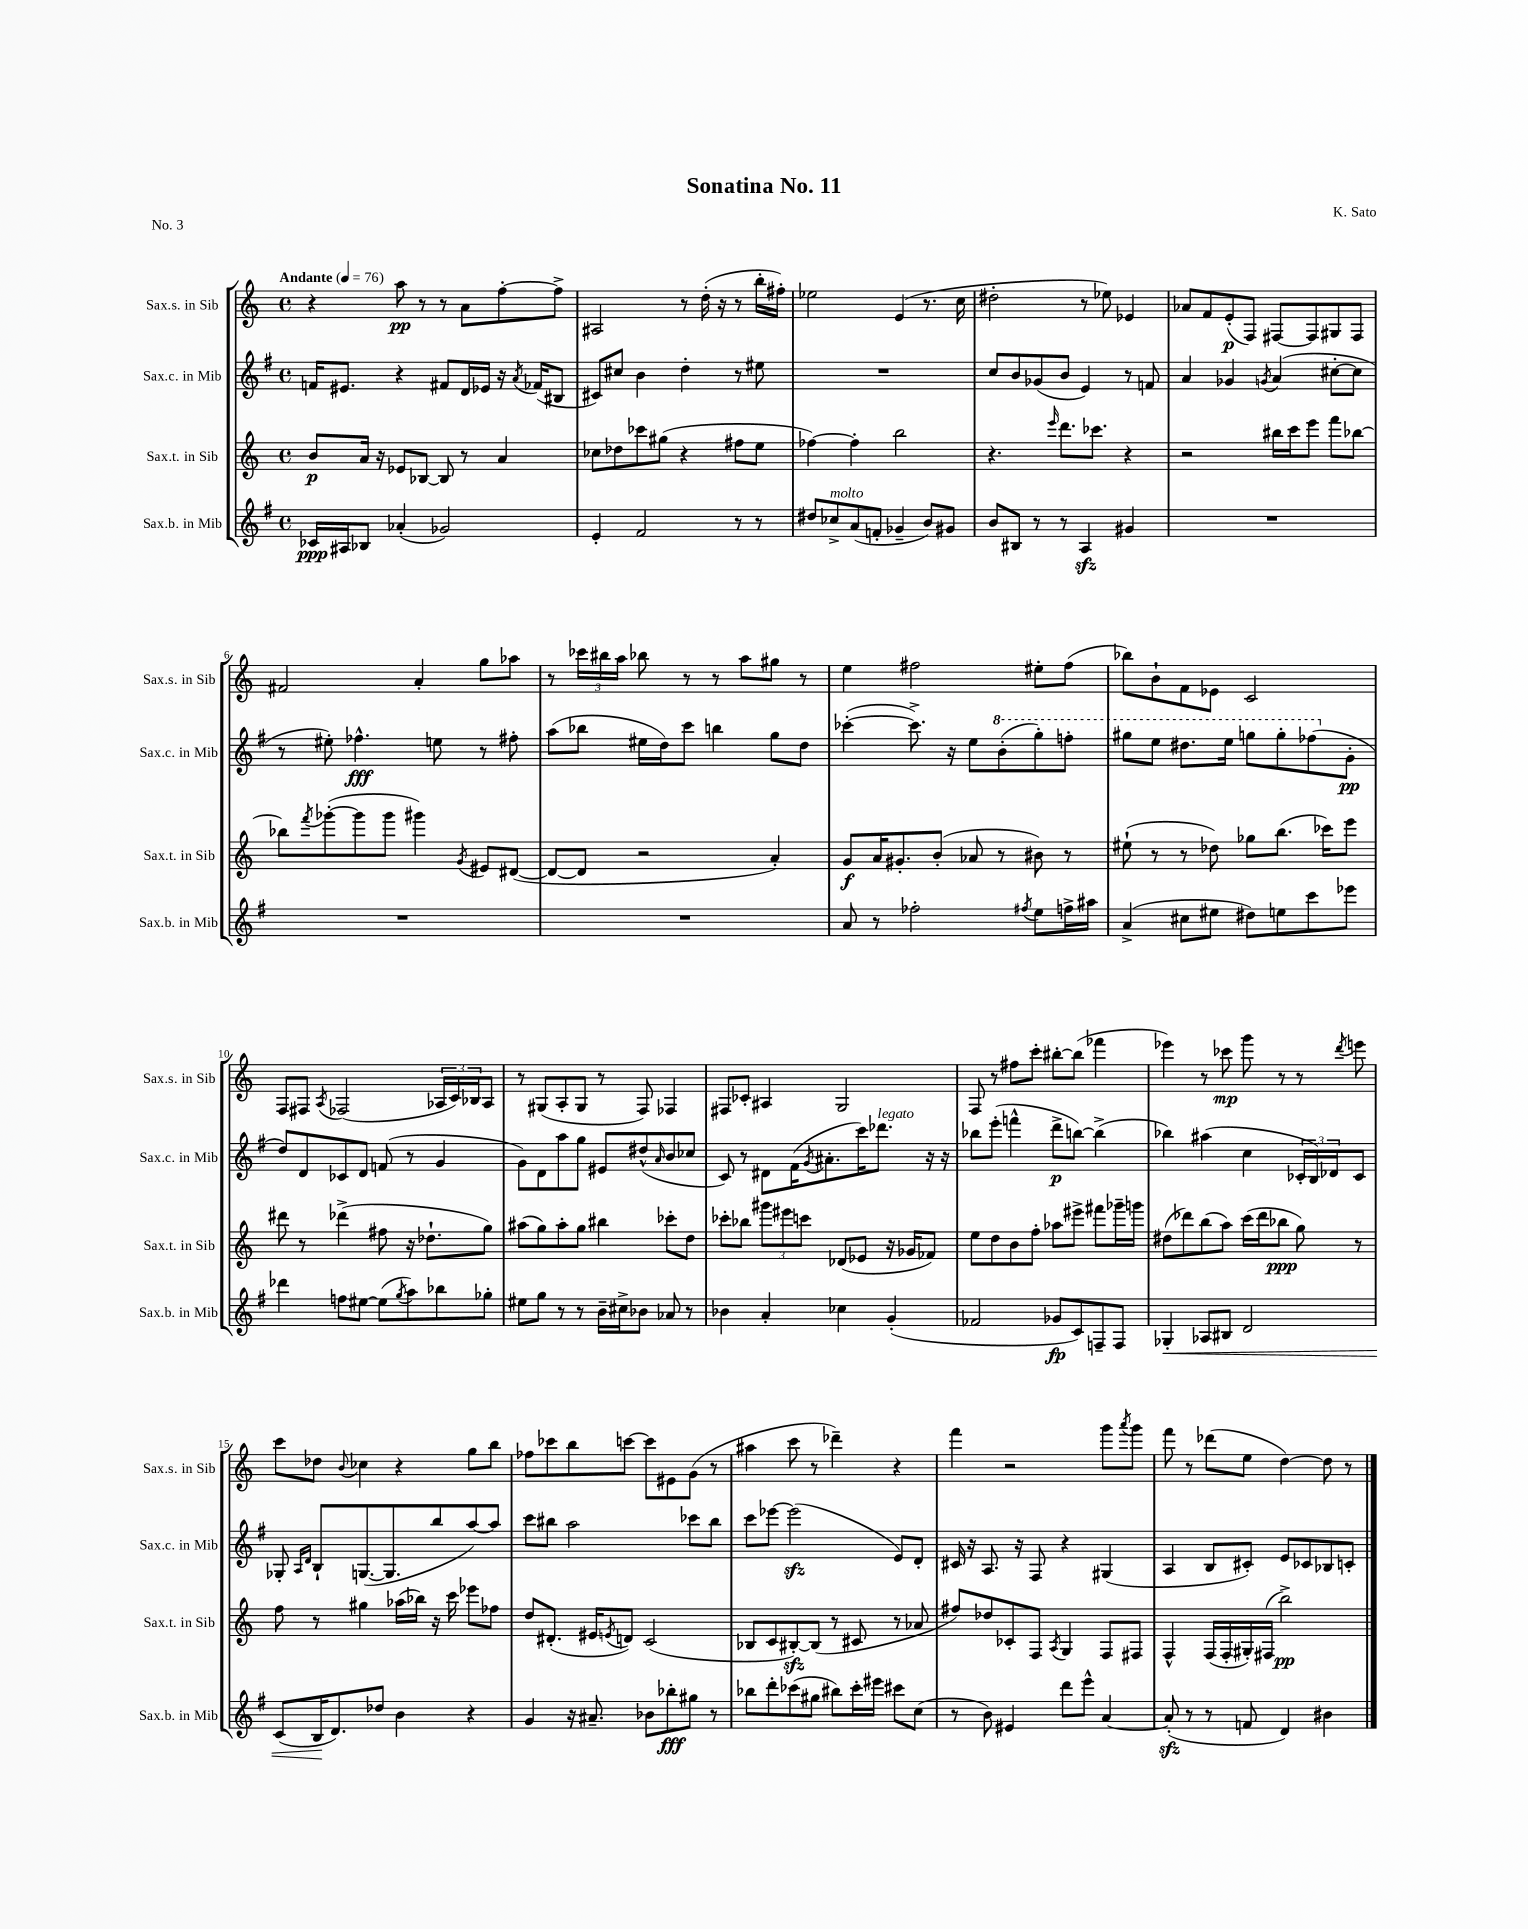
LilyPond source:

\header { title = "Sonatina No. 11" composer = "K. Sato" piece = "No. 3" }
<<
\new StaffGroup <<
\new Staff = "s0" \with { instrumentName = "Sax.s. in Sib" shortInstrumentName = "Sax.s. in Sib" } {
    \clef treble \key c \major \defaultTimeSignature \time 4/4 \tempo "Andante" 4 = 76
    r4 a''8\pp r8 r8 a'8 f''8~-. f''8-> |
    ais2 r8 d''16-.( r16 r8 b''16-. fis''16-.) |
    ees''2 e'4( r8. c''16 |
    dis''2-. r8 ees''8) ees'4 |
    aes'8 f'8 e'8-.\p( f8) fis8~ fis8 gis8 fis8 |
    fis'2 a'4-. g''8 aes''8 |
    r8 \tuplet 3/2 { ces'''16 bis''16 a''16 } bes''8 r8 r8 a''8 gis''8 r8 |
    e''4 fis''2 eis''8-. fis''8( |
    bes''8) b'8-! f'8 ees'8 c'2 |
    f8 fis8 \acciaccatura { a8 } fes2( \tuplet 3/2 { aes16 c'16) bes16 } aes8 |
    r8 gis8( a8-. gis8 r8 f8) fes4 |
    fis8 ces'8-. ais4 g2 |
    f8 r8 fis''8 c'''8-. bis''8~-. bis''8( fes'''4 |
    ees'''4) r8 ces'''8\mp g'''8 r8 r8 \acciaccatura { d'''8 } e'''8 |
    c'''8 des''8 \appoggiatura { b'8 } ces''4 r4 g''8 b''8 |
    fes''8 ces'''8 b''8 c'''8~ c'''8 eis'8 g'8( r8 |
    ais''4 c'''8 r8 des'''4--) r4 |
    f'''4 r2 g'''8 \acciaccatura { a'''8 } g'''8 |
    f'''8 r8 des'''8( e''8 d''4~) d''8 r8 \bar "|." |
}
\new Staff = "s1" \with { instrumentName = "Sax.c. in Mib" shortInstrumentName = "Sax.c. in Mib" } {
    \clef treble \key g \major \defaultTimeSignature \time 4/4
    f'16 eis'8. r4 fis'8 d'16 ees'16 r16 \acciaccatura { a'8 } fes'16( bis8 |
    cis'8) cis''8 b'4 d''4-. r8 eis''8 |
    R1 |
    c''8 b'8 ges'8( b'8 e'4) r8 f'8 |
    a'4 ges'4 \acciaccatura { g'8 } a'4( cis''8~-. cis''8 |
    r8 eis''8-.) fes''4.-^\fff e''8 r8 fis''8-. |
    a''8( bes''8 eis''16 d''16) c'''8 b''4 g''8 d''8 |
    ces'''4~-.( ces'''8.->) r16 e''8 \ottava #1 b''8-.( g'''8-.) f'''8-. |
    gis'''8 e'''8 dis'''8. e'''16 g'''8 g'''8-. fes'''8( \ottava #0 g'8-.\pp |
    d''8) d'8 ces'8 d'8 f'8( r8 g'4 |
    g'8) d'8 a''8 g''8 eis'8 dis''8-^( \grace { a'16 } b'8 ces''8 |
    c'8) r8 dis'8 fis'16( \acciaccatura { g'8 } ais'8.-. c'''16) des'''8.^\markup { \italic "legato" } r16 r16 |
    bes''8 e'''8-.( f'''4-^ d'''8->\p b''8~) b''4->( |
    bes''4) ais''4( c''4 \tuplet 3/2 { ces'16-. b16) des'16 } ces'8 |
    ges8-. \grace { a16 d'16 } b8-! g8.~( g8. b''8 a''8~) a''8 |
    c'''8 bis''8 a''2 ces'''8 bis''8 |
    c'''8 ees'''8~ ees'''2\sfz( e'8) d'8-. |
    cis'16 r16 a8. r16 fis8 r4 gis4( |
    a4 b8 cis'8-.) e'8 ces'8 bes8 c'8-. \bar "|." |
}
\new Staff = "s2" \with { instrumentName = "Sax.t. in Sib" shortInstrumentName = "Sax.t. in Sib" } {
    \clef treble \key c \major \defaultTimeSignature \time 4/4
    b'8\p a'16 r16 ees'8 bes8~ bes8 r8 a'4 |
    ces''8 des''8 ces'''8 gis''8( r4 fis''8 e''8 |
    fes''4~) fes''4-. b''2 |
    r4. \grace { e'''16 } d'''8. ces'''8. r4 |
    r2 bis''16 c'''16 e'''8 f'''8 bes''8~ |
    bes''8 \acciaccatura { f'''8 } ges'''8~-.( ges'''8 ges'''8 gis'''4) \acciaccatura { g'8 } eis'8 dis'8~( |
    dis'8~ dis'8 r2 a'4-.) |
    g'8\f a'16 gis'8.-. b'8-.( aes'8 r8 bis'8) r8 |
    eis''8-!( r8 r8 des''8) ges''8 b''8.( ces'''16) e'''8 |
    dis'''8 r8 des'''4->( fis''8 r16 des''8.-! g''8) |
    ais''8( g''8) ais''8-. g''8 bis''4 ces'''8-. d''8 |
    ces'''8-. bes''8 \tuplet 3/2 { gis'''8 eis'''8 c'''8 } des'8( ees'8 r16 ges'16 fes'8) |
    e''8 d''8 b'8 f''8-. aes''8 eis'''8-> fis'''8 ges'''16-- g'''16 |
    dis''8( des'''8) b''8( a''8) c'''16( des'''16 bes''8\ppp g''8) r8 |
    f''8 r8 gis''4 aes''16( bes''16) r16 c'''16 ees'''8 fes''8 |
    d''8 dis'8.-.( eis'16 \acciaccatura { e'8 } d'8) c'2( |
    bes8 c'8 bis8~-.\sfz) bis8( r8 cis'8 r8 aes'8 |
    fis''8) des''8 ces'8-. f8 \acciaccatura { a8 } g4 f8 fis8 |
    f4-^ f16( f16-. gis16-.) fis16( b''2->\pp) \bar "|." |
}
\new Staff = "s3" \with { instrumentName = "Sax.b. in Mib" shortInstrumentName = "Sax.b. in Mib" } {
    \clef treble \key g \major \defaultTimeSignature \time 4/4
    ces'16\ppp ais16 bes8 aes'4-.( ges'2) |
    e'4-. fis'2 r8 r8 |
    dis''8 ces''8->^\markup { \italic "molto" } a'8( f'8-. ges'4-- b'8) gis'8 |
    b'8 bis8 r8 r8 a4\sfz gis'4 |
    R1 |
    R1 |
    R1 |
    a'8 r8 fes''2-. \acciaccatura { fis''8 } e''8 f''16-> ais''16 |
    a'4->( cis''8 eis''8 dis''8) e''8 c'''8 ees'''8 |
    des'''4 f''8 eis''8~ eis''8( \acciaccatura { g''8 } a''8) bes''8 ges''8-. |
    eis''8 g''8 r8 r8 b'16-- cis''16-> bes'8 aes'8 r8 |
    bes'4 a'4-. ces''4 g'4-.( |
    fes'2 ges'8\fp c'8) f8-- f8 |
    ges4-.\< aes8 bis8 d'2 |
    c'8( b16\! d'8.) des''8 b'4 r4 |
    g'4 r16 ais'8.-- bes'8 bes''8-.\fff gis''8 r8 |
    bes''8 d'''8-. ces'''8( gis''8 bis''8) ces'''16-. eis'''16 cis'''8 c''8( |
    r8 b'8) eis'4 d'''8 e'''8-^ a'4~ |
    a'8-.\sfz( r8 r8 f'8 d'4) bis'4 \bar "|." |
}
>>
>>
